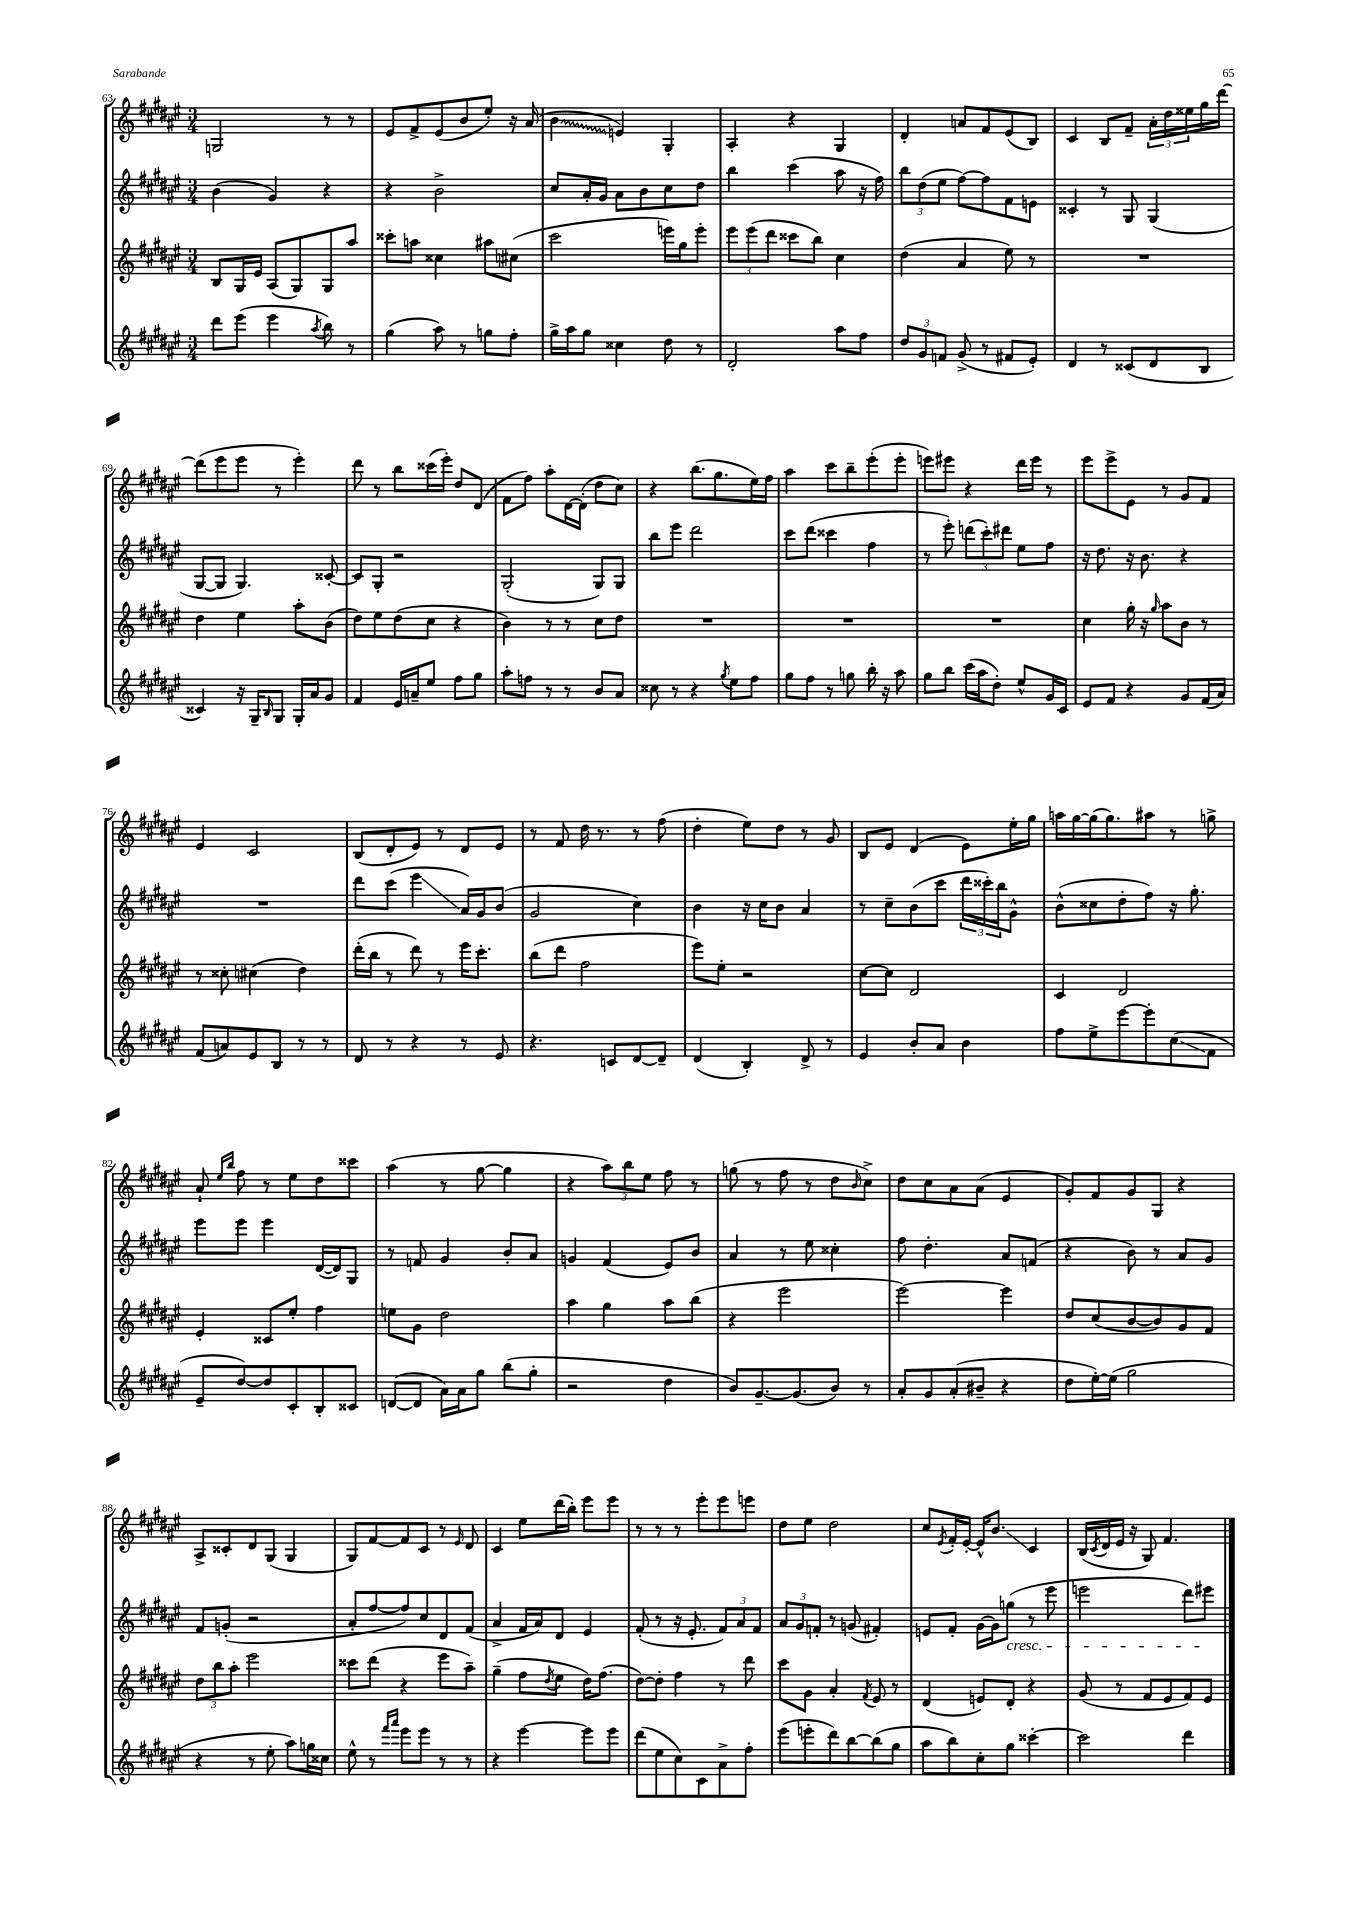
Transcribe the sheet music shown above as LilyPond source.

<<
\new StaffGroup <<
\new Staff = "s0" {
    \clef treble \key fis \major \numericTimeSignature \time 3/4
    g2 r8 r8 |
    eis'8 fis'8-> eis'8( b'8 eis''8-.) r16 ais'16( |
    \once \override Glissando.style = #'zigzag b'4\glissando e'4) gis4-. |
    ais4-. r4 gis4 |
    dis'4-. a'8 fis'8 eis'8( b8) |
    cis'4 b8 fis'8-- \tuplet 3/2 { ais'16-. dis''16 eisis''16 } gis''16 dis'''16~ |
    dis'''8( eis'''8 eis'''8 r8 eis'''4-.) |
    dis'''8 r8 b''8 cisis'''16( eis'''16-.) dis''8 dis'8( |
    fis'8 fis''8) ais''8-. dis'16~ dis'16-.( dis''8 cis''8) |
    r4 b''8.( gis''8. eis''16) fis''16 |
    ais''4 cis'''8 b''8-- eis'''8-.( eis'''8-. |
    e'''8) eis'''8 r4 dis'''16 eis'''16 r8 |
    eis'''8 eis'''8-> eis'8 r8 gis'8 fis'8 |
    eis'4 cis'2 |
    b8( dis'8-. eis'8) r8 dis'8 eis'8 |
    r8 fis'8 dis''16 r8. r8 fis''8( |
    dis''4-. eis''8) dis''8 r8 gis'8 |
    b8 eis'8 dis'4( eis'8) eis''16-. gis''16 |
    a''16 gis''16~ gis''16( gis''8.) ais''8 r8 g''8-> |
    ais'8-! \grace { eis''16 b''16 } fis''8 r8 eis''8 dis''8 cisis'''8 |
    ais''4( r8 gis''8~ gis''4 |
    r4 \tuplet 3/2 { ais''8) b''8 eis''8 } fis''8 r8 |
    g''8( r8 fis''8 r8 dis''8 \grace { b'16 } cis''8->) |
    dis''8 cis''8 ais'8 ais'8( eis'4 |
    gis'8-.) fis'8 gis'8 gis8 r4 |
    ais8-> cisis'8-. dis'8 gis8( gis4 |
    gis8) fis'8~ fis'8 cis'8 r8 \grace { eis'16 } dis'8 |
    cis'4 eis''8 dis'''16( b''16-.) eis'''8 eis'''8 |
    r8 r8 r8 eis'''8-. eis'''8 e'''8 |
    dis''8 eis''8 dis''2 |
    cis''8 \acciaccatura { eis'8 } fis'16-. eis'16~-. eis'16-^ b'8.\glissando cis'4 |
    b16( \acciaccatura { cis'8 } dis'16 eis'16 r16 gis8) fis'4. \bar "|." |
}
\new Staff = "s1" {
    \clef treble \key fis \major \numericTimeSignature \time 3/4
    b'4( gis'4) r4 |
    r4 b'2-> |
    cis''8 ais'16-. gis'16 ais'8 b'8 cis''8 dis''8 |
    b''4 cis'''4( ais''8 r16 fis''16) |
    \tuplet 3/2 { b''8 dis''8( eis''8 } fis''8~) fis''8 fis'8 e'8 |
    cisis'4-. r8 gis8 gis4( |
    gis8~ gis8 gis4.) cisis'8~-. |
    cisis'8 gis8-. r2 |
    gis2-.( gis8) gis8 |
    b''8 eis'''8 dis'''2 |
    cis'''8 dis'''8( cisis'''4 fis''4 |
    r8 eis'''8-.) \tuplet 3/2 { d'''8( cis'''8-.) dis'''8 } eis''8 fis''8 |
    r16 dis''8. r16 b'8. r4 |
    R2. |
    dis'''8 cis'''8( eis'''4\glissando ais'16) gis'16 b'8( |
    gis'2 cis''4) |
    b'4 r16 cis''16 b'8 ais'4 |
    r8 cis''8-- b'8( cis'''8 \tuplet 3/2 { dis'''16 cisis'''16-.) b''16 } gis'8-^ |
    b'8-^( cisis''8 dis''8-. fis''8) r16 gis''8.-. |
    eis'''8 eis'''8 eis'''4 dis'16~( dis'16) gis8 |
    r8 f'8 gis'4 b'8-. ais'8 |
    g'4 fis'4( eis'8) b'8 |
    ais'4 r8 eis''8 cisis''4-. |
    fis''8 dis''4.-. ais'8 f'8( |
    r4 b'8) r8 ais'8 gis'8 |
    fis'8 g'8-.( r2 |
    ais'8-. fis''8~ fis''8) cis''8 dis'8 fis'8( |
    ais'4-> fis'16 ais'16) dis'8 eis'4 |
    fis'8-.( r8 r16 eis'8.-. \tuplet 3/2 { fis'8) ais'8 fis'8 } |
    \tuplet 3/2 { ais'8 gis'8 f'8-. } r8 g'8( fis'4-.) |
    e'8 fis'8-. gis'16~ gis'16 g''8\cresc( r8 eis'''8 |
    e'''2 dis'''8) eis'''8\! \bar "|." |
}
\new Staff = "s2" {
    \clef treble \key fis \major \numericTimeSignature \time 3/4
    b8 gis16 eis'16 ais8( gis8) gis8 ais''8 |
    cisis'''8-. a''8 cisis''4 ais''8 cis''8( |
    cis'''2 e'''16) gis''16 e'''8-. |
    \tuplet 3/2 { eis'''8 eis'''8( dis'''8 } cisis'''8 b''8) cis''4 |
    dis''4( ais'4 eis''8) r8 |
    R2. |
    dis''4 eis''4 ais''8-. b'8( |
    dis''8) eis''8 dis''8( cis''8 r4 |
    b'4) r8 r8 cis''8 dis''8 |
    R2. |
    R2. |
    R2. |
    cis''4 gis''16-. r16 \grace { gis''16 } ais''8 b'8 r8 |
    r8 cisis''8-. cis''4( dis''4) |
    dis'''16-.( b''16 r8 dis'''8) r8 eis'''16 cis'''8.-. |
    b''8( dis'''8 fis''2 |
    eis'''8) eis''8-. r2 |
    cis''8~ cis''8 dis'2 |
    cis'4 dis'2 |
    eis'4-. cisis'8 eis''8-. fis''4 |
    e''8 gis'8 dis''2 |
    ais''4 gis''4 ais''8 b''8( |
    r4 eis'''2 |
    eis'''2~) eis'''4 |
    dis''8 cis''8( b'8~ b'8) gis'8 fis'8 |
    \tuplet 3/2 { dis''8 b''8 ais''8-. } eis'''2 |
    cisis'''8 dis'''8( r4 eis'''8 ais''8--) |
    gis''4--( fis''8 \acciaccatura { dis''8 } eis''8 dis''16) fis''8.( |
    dis''8~) dis''8-. fis''4 r8 dis'''8 |
    cis'''8 gis'8 ais'4-. \acciaccatura { fis'8 } eis'8 r8 |
    dis'4( e'8) dis'8-. r4 |
    gis'8( r8 fis'8 eis'8 fis'8) eis'8 \bar "|." |
}
\new Staff = "s3" {
    \clef treble \key fis \major \numericTimeSignature \time 3/4
    dis'''8 eis'''8( eis'''4 \acciaccatura { ais''8 } b''8) r8 |
    gis''4( ais''8) r8 g''8 fis''8-. |
    gis''16-> ais''16 gis''8 cisis''4 dis''8 r8 |
    dis'2-. ais''8 fis''8 |
    \tuplet 3/2 { dis''8 gis'8 f'8 } gis'8->( r8 fis'8 eis'8-.) |
    dis'4 r8 cisis'8( dis'8 b8 |
    cisis'4) r16 gis16-- \grace { b16 } gis8 gis16-. ais'16 gis'8 |
    fis'4 eis'16 a'16-- eis''8 fis''8 gis''8 |
    ais''8-. f''8 r8 r8 b'8 ais'8 |
    cisis''8 r8 r4 \acciaccatura { gis''8 } eis''8 fis''8 |
    gis''8 fis''8 r8 g''8 b''16-. r16 ais''8 |
    gis''8 b''8 cis'''16( ais''16 dis''8-.) eis''8-^ gis'16 cis'16 |
    eis'8 fis'8 r4 gis'8 fis'16( ais'16) |
    fis'8( a'8) eis'8 b8 r8 r8 |
    dis'8 r8 r4 r8 eis'8 |
    r4. c'8 dis'8~ dis'8-- |
    dis'4( b4-.) dis'8-> r8 |
    eis'4 b'8-. ais'8 b'4 |
    fis''8 eis''8-> eis'''8~ eis'''8-. cis''8\glissando( fis'8 |
    eis'8-- dis''8~) dis''8 cis'8-. b8-. cisis'8 |
    d'8~( d'8 ais'16) ais'16 gis''8 b''8( gis''8-. |
    r2 dis''4 |
    b'8) gis'8.~-- gis'8.( b'8) r8 |
    ais'8-. gis'8 ais'8-.( bis'8-- r4 |
    dis''8 eis''16~-.) eis''16( gis''2 |
    r4 r8 eis''8-. ais''8) g''16 cisis''16 |
    eis''8-^ r8 \grace { fis'''16 ais'''16 } eis'''8 eis'''8 r8 r8 |
    r4 eis'''4~ eis'''8 eis'''8 |
    dis'''8( eis''8 cis''8) cis'8 ais'8-> fis''8-. |
    eis'''8( e'''8-. dis'''8) b''8~ b''8( gis''8 |
    ais''8 b''8) cis''8-. gis''8 cisis'''4~-. |
    cisis'''2 dis'''4 \bar "|." |
}
>>
>>
\layout { \context { \Score currentBarNumber = #63 } }
